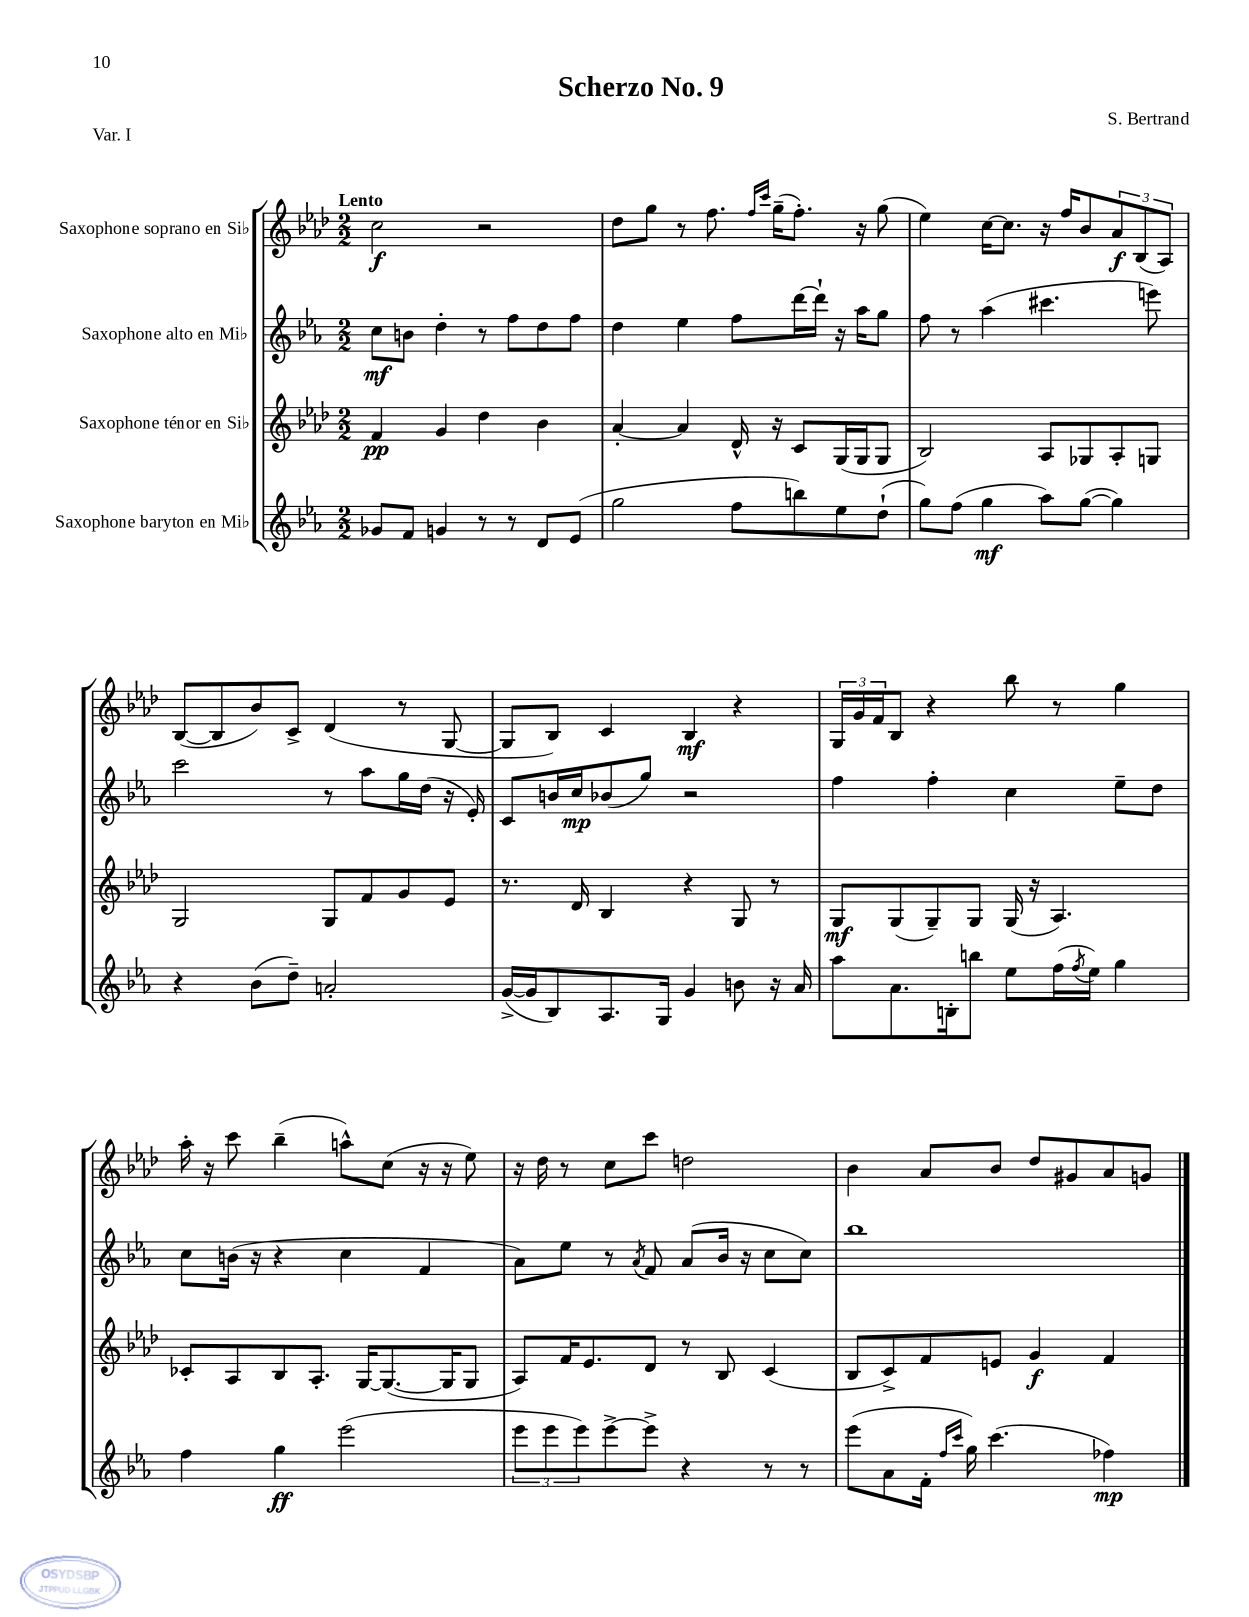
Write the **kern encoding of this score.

**kern	**kern	**kern	**kern
*staff4	*staff3	*staff2	*staff1
*clefG2	*clefG2	*clefG2	*clefG2
*k[b-e-a-]	*k[b-e-a-d-]	*k[b-e-a-]	*k[b-e-a-d-]
*M2/2	*M2/2	*M2/2	*M2/2
8g-	4f	8cc	2cc
8f	.	8b	.
4g	4g	4dd'	.
8r	4dd-	8r	2r
8r	.	8ff	.
8d	4b-	8dd	.
(8e-	.	8ff	.
=	=	=	=
2gg	[4a-'	4dd	8dd-
.	.	.	8gg
.	4a-]	4ee-	8r
.	.	.	8.ff
8ff	16d-^^	8ff	.
.	.	.	16qqff
.	.	.	16qqccc
.	16r	.	(16gg~
8bb)	8c	[16ddd	8.ff')
.	.	16ddd`]	.
8ee-	(16G	16r	.
.	16G	16aa-	16r
(8dd`	8G	8gg	(8gg
=	=	=	=
8gg)	2B-)	8ff	4ee-)
(8ff	.	8r	.
4gg	.	(4aa-	[16cc
.	.	.	8.cc]
8aa-)	8A-	4.ccc#	16r
.	.	.	16ff
([8gg	8G-	.	8b-
4gg])	8A-'	.	12a-
.	.	.	(12B-
.	8G	8eee)	.
.	.	.	12A-)
=	=	=	=
4r	2G	2ccc	([8B-
.	.	.	8B-]
(8b-	.	.	8b-)
8dd~)	.	.	8c^
2a'	8G	8r	(4d-
.	8f	8aa-	.
.	8g	16gg	8r
.	.	(16dd	.
.	8e-	16r	[8G
.	.	16e-')	.
=	=	=	=
([16g^	8.r	8c	8G]
16g]	.	.	.
8B-)	.	16b	8B-)
.	16d-	16cc	.
8.A-	4B-	(8b-	4c
.	.	8gg)	.
16G	.	.	.
4g	4r	2r	4B-
8b	8G	.	4r
16r	8r	.	.
16a-	.	.	.
=	=	=	=
8aa-	8G	4ff	24G
.	.	.	24g
.	.	.	24f
8.a-	(8G	.	8B-
.	8G~)	4ff'	4r
16B'	.	.	.
8bb	8G	.	.
8ee-	(16G	4cc	8bb-
.	16r	.	.
(16ff	4.A-)	.	8r
8qff	.	.	.
16ee-)	.	.	.
4gg	.	8ee-~	4gg
.	.	8dd	.
=	=	=	=
4ff	8c-'	8cc	16aa-'
.	.	.	16r
.	8A-	(16b	8ccc
.	.	16r	.
4gg	8B-	4r	(4bb-~
.	8.A-'	.	.
(2eee-	.	4cc	8aa^^)
.	[16G	.	.
.	(8.G_	.	(8cc
.	.	4f	16r
.	16G]	.	16r
.	8G	.	8ee-)
=	=	=	=
12eee-	8A-)	8a-)	16r
.	.	.	16dd-
12eee-	.	.	.
.	16f	8ee-	8r
12eee-)	.	.	.
.	8.e-	.	.
[8eee-^	.	8r	8cc
.	.	8qa-	.
8eee-^]	8d-	8f	8ccc
4r	8r	(8a-	2dd
.	8B-	16b-	.
.	.	16r	.
8r	(4c	8cc	.
8r	.	8cc)	.
=	=	=	=
(8eee-	8B-	1bb-	4b-
8a-	8c^)	.	.
16f'	8f	.	8a-
16qqff	.	.	.
16qqccc	.	.	.
16gg)	.	.	.
(4.ccc	8e	.	8b-
.	4g	.	8dd-
.	.	.	8g#
4ff-)	4f	.	8a-
.	.	.	8g
==	==	==	==
*-	*-	*-	*-
